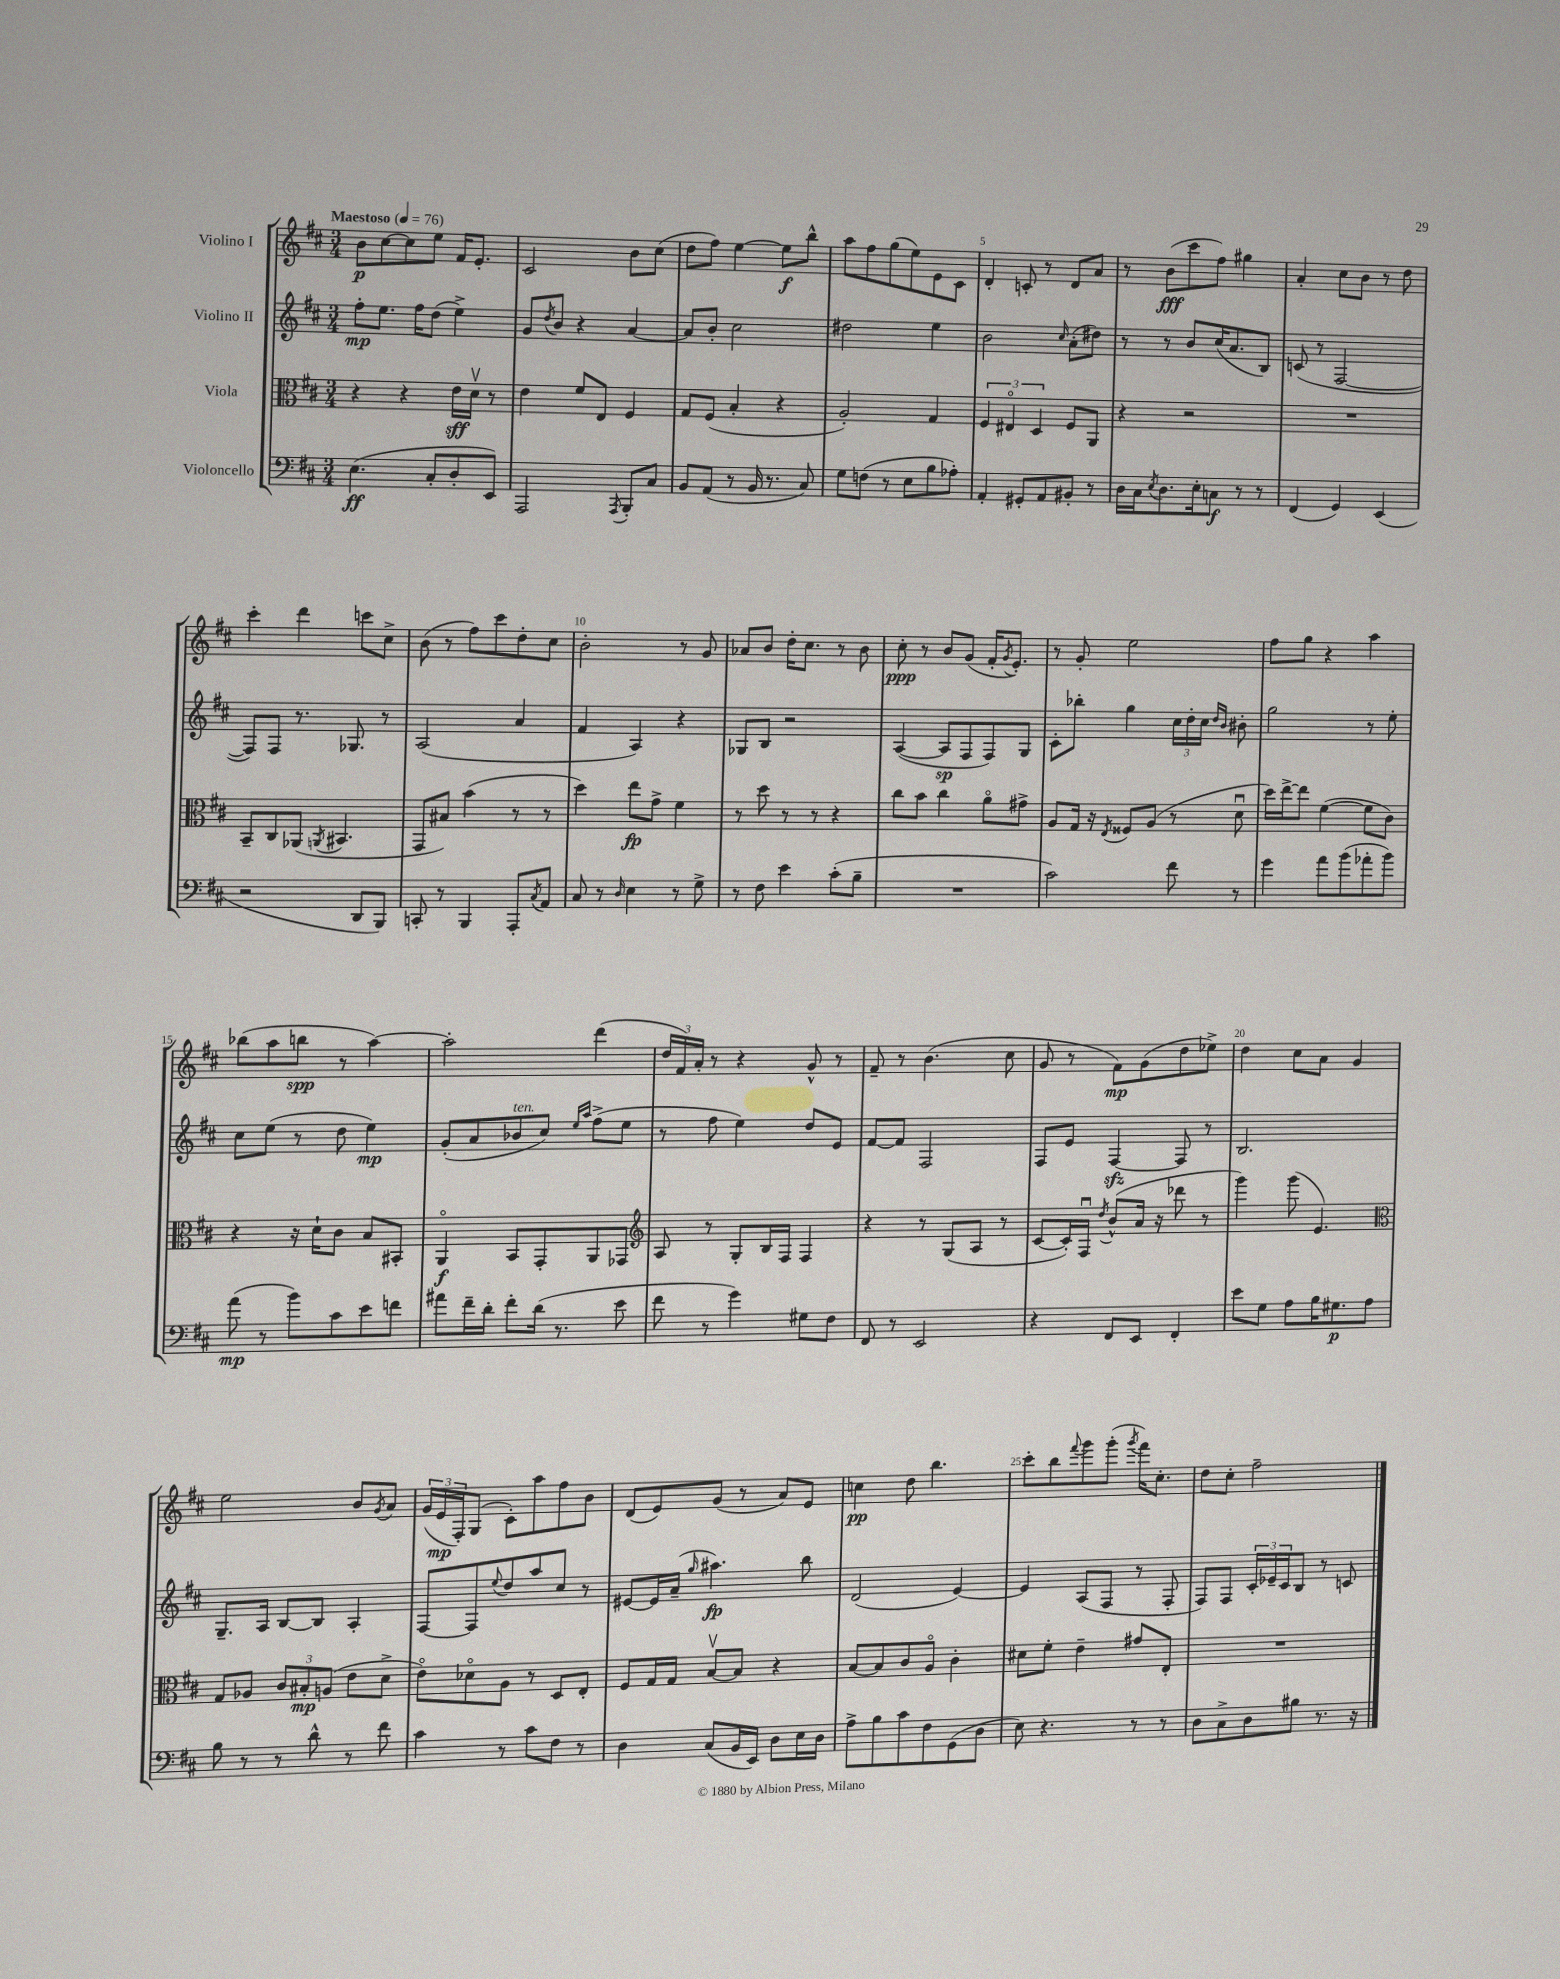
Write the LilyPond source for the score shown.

<<
\new StaffGroup <<
\new Staff = "s0" \with { instrumentName = "Violino I" } {
    \clef treble \key d \major \numericTimeSignature \time 3/4 \tempo "Maestoso" 4 = 76
    b'8\p cis''8~ cis''8 e''8 fis'16 e'8.-. |
    cis'2 b'8 cis''8( |
    d''8 fis''8) e''4~ e''8\f b''8-^ |
    a''8 fis''8 g''8( e''8) e'8 cis'8 |
    d'4-. c'8-. r8 d'8 a'8 |
    r8 b'8\fff( cis'''8 fis''8) gis''4 |
    a'4-. cis''8 b'8 r8 d''8 |
    cis'''4-. d'''4 c'''8 cis''8-> |
    b'8( r8 fis''8) cis'''8 d''8-. cis''8 |
    b'2-. r8 g'8 |
    aes'8 b'8 d''16-. cis''8. r8 b'8 |
    cis''8-.\ppp r8 b'8 g'8( fis'16-. \acciaccatura { g'8 } e'8.-.) |
    r8 g'8-. e''2 |
    fis''8 g''8 r4 a''4 |
    bes''8( a''8 b''8\spp r8 a''4~) |
    a''2-. d'''4( |
    \tuplet 3/2 { d''16 fis'16) a'16-. } r8 r4 g'8-^ r8 |
    fis'8-- r8 b'4.( cis''8 |
    g'8 r8 fis'8\mp) g'8( d''8 ees''8->) |
    d''4 cis''8 a'8 g'4 |
    e''2 b'8 \acciaccatura { g'8 } a'8 |
    \tuplet 3/2 { g'16( e'16\mp fis16-.) } g8( cis'8-.) a''8 fis''8 b'8 |
    d'8( e'8) g'8( r8 a'8) e'8 |
    c''4\pp d''8 b''4. |
    cis'''8-. b''8 \appoggiatura { fis'''8 } g'''8 g'''8-.( \acciaccatura { g'''8 } fis'''16) cis''8.-. |
    d''8 cis''8-. fis''2-- \bar "|." |
}
\new Staff = "s1" \with { instrumentName = "Violino II" } {
    \clef treble \key d \major \numericTimeSignature \time 3/4
    fis''8-.\mp e''8. fis''16 d''8( e''4->) |
    g'8 \acciaccatura { d''8 } b'8 r4 a'4~ |
    a'8 b'8-. cis''2 |
    dis''2 e''4 |
    b'2 \grace { cis''16 } a'8-.( dis''8) |
    r8 r8 b'8 cis''16( a'8. b8) |
    c'8( r8 fis2~ |
    fis8) fis8 r8. ges8. r8 |
    a2( a'4 |
    fis'4 a4) r4 |
    ges8 b8 r2 |
    a4~( a8\sp fis8 fis8) g8 |
    cis'8-. bes''8-. g''4 \tuplet 3/2 { cis''16 d''16-. cis''16 } \grace { d''16 b'16 } bis'8-. |
    g''2 r8 e''8-. |
    cis''8 e''8( r8 d''8 e''4\mp) |
    g'8-.( a'8 bes'8^\markup { \italic "ten." } cis''8) \grace { e''16 a''16 } fis''8->( e''8 |
    r8 fis''8 e''4) d''8 e'8 |
    fis'8~ fis'8 fis2 |
    fis8 e'8 fis4~\sfz fis8 r8 |
    b2. |
    g8.-- a16 b8~ b8 a4-. |
    fis8~ fis8 \appoggiatura { e''8 } d''8 a''8 cis''8 r8 |
    eis'8~ eis'16 a'16--( \grace { g''16 } ais''4.\fp) b''8 |
    d'2( e'4~) |
    e'4 a8( fis8 r8 fis8-. |
    fis8) fis8 \tuplet 3/2 { cis'16-. ees'16-- cis'16 } b8 r8 c'8 \bar "|." |
}
\new Staff = "s2" \with { instrumentName = "Viola" } {
    \clef alto \key d \major \numericTimeSignature \time 3/4
    r4 r4 e'16\sff d'16\upbow r8 |
    e'4 fis'8 e8 fis4 |
    g8 fis8( b4-. r4 |
    a2-.) g4 |
    \tuplet 3/2 { fis4 eis4\flageolet d4 } fis8 a,8 |
    r4 r2 |
    R2. |
    b,8-- cis8 aes,8( \acciaccatura { a,8 } bis,4. |
    g,8 bis8) b'4( r8 r8 |
    d''4) e''8\fp g'8-> fis'4 |
    r8 d''8 r8 r8 r4 |
    cis''8 b'8 cis''4 a'8\flageolet gis'8-> |
    a8 g16 r16 \acciaccatura { e8 } fisis8 a8( r8 d'8\downbow |
    d''16) e''16~-> e''8 fis'4~( fis'8 cis'8) |
    r4 r16 d'16-! cis'8 b8 bis,8-. |
    a,4\flageolet\f b,8 g,8-. a,8 ges,8 |
    \clef treble a8 r8 g8-. b16 fis16 fis4 |
    r4 r8 g8( a8 r8 |
    cis'8~ cis'16-.) fis16\downbow \acciaccatura { d''8 } b'8-^( a'16 r16 des'''8 r8 |
    g'''4) g'''8( e'4.) |
    \clef alto g8 aes8 \tuplet 3/2 { cis'8 bis8-.\mp a8( } e'8 d'8-> |
    e'8\flageolet) des'8\flageolet a8 r8 d8 e8-. |
    fis8 g16 g16 b8~\upbow b8 r4 |
    b8~ b8 cis'8 a8\flageolet cis'4-. |
    dis'8 fis'8-. e'4-- gis'8 e8-. |
    R2. \bar "|." |
}
\new Staff = "s3" \with { instrumentName = "Violoncello" } {
    \clef bass \key d \major \numericTimeSignature \time 3/4
    e4.\ff( cis8-. d8-. e,8) |
    a,,2 \acciaccatura { a,,8 } b,,8-. cis8 |
    b,8 a,8( r8 b,16 r8. cis8) |
    g8 f8( r8 e8 b8 aes8-.) |
    a,4-. gis,8-. a,8 bis,8-. r8 |
    d16 cis16 \acciaccatura { e8 } d8. e16-. c8\f r8 r8 |
    fis,4( g,4) e,4( |
    r2 d,8 b,,8) |
    c,8-. r8 b,,4 a,,8-. \acciaccatura { cis8 } a,8 |
    cis8 r8 \grace { d16 } e4 r8 g8-> |
    r8 fis8 e'4 cis'8-.( b8-- |
    R2. |
    cis'2) fis'8 r8 |
    g'4 a'8 b'8( aes'8-. b'8) |
    a'8\mp( r8 b'8) cis'8 e'8 f'8 |
    ais'8 fis'16-- d'16-. fis'8-. d'16( r8. e'8 |
    fis'8 r8 g'4) gis8 fis8 |
    fis,8 r8 e,2 |
    r4 fis,8 e,8 fis,4-. |
    e'8 g8 a8 b16 gis8.\p a8 |
    b8 r8 r8 d'8-^ r8 fis'8 |
    cis'4 r8 cis'8 fis8 r8 |
    d4 cis8( b,16 e,16) d8 e16 d16 |
    a8-> b8 cis'8 fis8 g,8( d8 |
    e8) r4. r8 r8 |
    d8 cis8-> d8 bis8 r8. r16 \bar "|." |
}
>>
>>
\layout { \context { \Score \override BarNumber.break-visibility = ##(#f #t #t) barNumberVisibility = #(every-nth-bar-number-visible 5) } }
